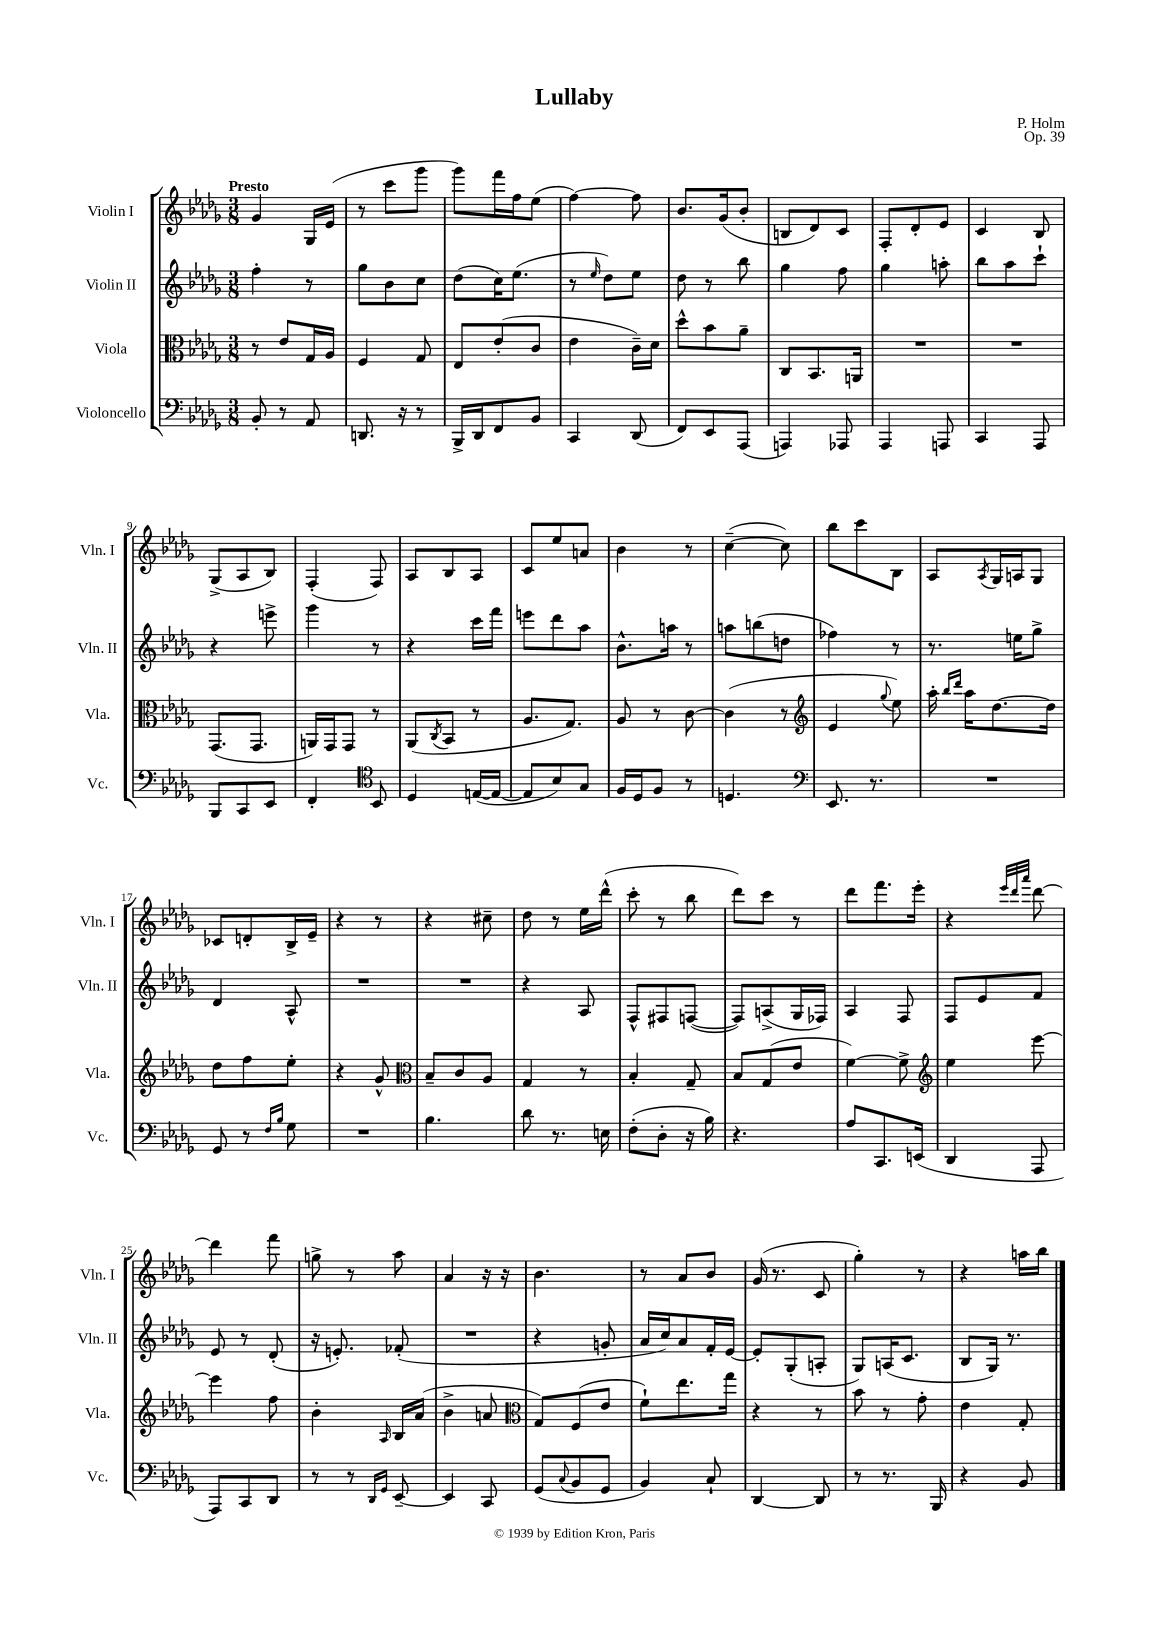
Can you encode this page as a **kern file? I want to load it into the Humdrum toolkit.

**kern	**kern	**kern	**kern
*part4	*part3	*part2	*part1
*staff4	*staff3	*staff2	*staff1
*I"Violoncello	*I"Viola	*I"Violin II	*I"Violin I
*I'Vc.	*I'Vla.	*I'Vln. II	*I'Vln. I
*clefF4	*clefC3	*clefG2	*clefG2
*k[b-e-a-d-g-]	*k[b-e-a-d-g-]	*k[b-e-a-d-g-]	*k[b-e-a-d-g-]
*M3/8	*M3/8	*M3/8	*M3/8
=1	=1	=1	=1
!	!	!	!LO:TX:a:B:t=Presto
8BB-'/	8r	4ff'\	4g-/
8r	8e-/L	.	.
8AA-/	16G-/L	8r	16G-/LL
.	16A-/JJ	.	(16e-/JJ
=2	=2	=2	=2
8.DDn/	4F/	8gg-\L	8r
.	.	8b-\	8ccc\L
16r	.	.	.
8r	8G-/	8cc\J	8ggg-\J
=3	=3	=3	=3
16BBB-^/LL	8E-/L	(8dd-\L	8ggg-\L)
16DD-/J	.	.	.
8FF/	(8e-'/	16cc\K)	16fff\L
.	.	(8.ee-\J	16ff\J
8BB-/J	8c/J	.	(8ee-\J
=4	=4	=4	=4
4CC/	4e-\	8r	[4ff\)
.	.	16qqee-/	.
.	.	8dd-\L)	.
(8DD-/	16c~\LL)	8ee-\J	8ff\]
.	16d-\JJ	.	.
=5	=5	=5	=5
8FF/L)	8dd-^^\L	8dd-\	8.b-/L
8EE-/	8b-\	8r	.
.	.	.	(16g-/k
(8AAA-/J	8a-~\J	8bb-\	8b-'/J
=6	=6	=6	=6
4AAAn/)	8C/L	4gg-\	8Bn/L
.	8.BB-/	.	8d-/)
8AAA-X/	.	8ff\	8c/J
.	16AAn/Jk	.	.
=7	=7	=7	=7
4AAA-/	4.r	4gg-\	8F'/L
.	.	.	8d-'/
8AAAn/	.	8aan'\	8e-/J
=8	=8	=8	=8
4CC/	4.r	8bb-\L	4c/
.	.	8aa-\	.
8AAA-/	.	8ccc`\J	8B-/
!!LO:LB:g=z
=9	=9	=9	=9
8BBB-/L	(8.GG-/L	4r	(8G-^/L
8CC/	.	.	8A-/
.	8.GG-/J	.	.
8EE-/J	.	8eeen^\	8B-/J)
=10	=10	=10	=10
4FF'/	16AAn/LL)	4ggg-\	(4F'/
.	16GG-/J	.	.
.	8GG-/J	.	.
*clefC4	*	*	*
8BB-/	8r	8r	8F/)
=11	=11	=11	=11
4D-/	(8AA-/L	4r	8A-/L
.	8qC/	.	.
.	8BB-/J	.	8B-/
([16En/LL	8r	16ccc\LL	8A-/J
16E/JJ_	.	16fff\JJ	.
=12	=12	=12	=12
8E/L]	8.A-/L	8eeen\L	8c/L
8B-/)	.	8ddd-\	8ee-/
.	8.G-/J)	.	.
8G-/J	.	8aa-\J	8an/J
=13	=13	=13	=13
16F/LL	8A-/	8.b-^^\L	4b-\
16D-/J	.	.	.
8F/J	8r	.	.
.	.	16aan\Jk	.
8r	[8c\	8r	8r
=14	=14	=14	=14
4.Dn/	(4c\]	8aan\L	([4cc~\
.	.	(8bbn\	.
.	8r	8ddn\J	8cc\])
=15	=15	=15	=15
*clefF4	*clefG2	*	*
8.EE-/	4e-/	4ff-X\)	8bb-\L
.	.	.	8ccc\
8.r	.	.	.
.	8qqgg-/	.	.
.	8ee-\)	8r	8B-\J
=16	=16	=16	=16
4.r	16aa-'\	8.r	8A-/L
.	16qqbb-/LL	.	.
.	16qqddd-/JJ	.	.
.	16aa-\KL	.	.
.	.	.	8qA-/
.	[8.dd-\	.	16G-/L
.	.	16een\KL	16An/J
.	.	8gg-^\J	8G-/J
.	16dd-\Jk]	.	.
!!LO:LB:g=z
=17	=17	=17	=17
8GG-/	8dd-\L	4d-/	8c-X/L
8r	8ff\	.	8dn'/
16qqF/LL	.	.	.
16qqB-/JJ	.	.	.
8G-\	8ee-'\J	8A-^^/	16B-^/L
.	.	.	16e-~/JJ
=18	=18	=18	=18
4.r	4r	4.r	4r
.	8g-^^/	.	8r
=19	=19	=19	=19
*	*clefC3	*	*
4.B-\	8B-~/L	4.r	4r
.	8c/	.	.
.	8A-/J	.	8cc#X~\
=20	=20	=20	=20
8d-\	4G-/	4r	8dd-\
8.r	.	.	8r
.	8r	8A-/	16ee-\LL
16En\	.	.	(16ddd-^^\JJ
=21	=21	=21	=21
(8F'\L	4B-'/	8F^^/L	8ccc'\
8D-'\J	.	8F#X/	8r
16r	8G-~/	([8Fn/J	8bb-\
16B-\)	.	.	.
=22	=22	=22	=22
4.r	8B-/L	8F/L])	8ddd-\L)
.	(8G-/	(8An^/	8ccc\J
.	8e-/J	16G-/L	8r
.	.	16F-X/JJ)	.
=23	=23	=23	=23
8A-/L	[4f\)	4A-/	8ddd-\L
8.CC/	.	.	8.fff\
.	8f^\]	8F/	.
(16EEn/Jk	.	.	16eee-'\Jk
=24	=24	=24	=24
*	*clefG2	*	*
4DD-/	4ee-\	8F/L	4r
.	.	8e-/	.
.	.	.	32qqeee-/LLL
.	.	.	32qqddd-/
.	.	.	32qqaaa-/JJJ
8AAA-/	[8eee-\	8f/J	[8ddd-\
!!LO:LB:g=z
=25	=25	=25	=25
8AAA-/L)	4eee-\]	8e-/	4ddd-\]
8CC/	.	8r	.
8DD-/J	8ff\	(8d-'/	8fff\
=26	=26	=26	=26
8r	4b-'\	16r	8ggn^\
.	.	8.en'/)	.
8r	.	.	8r
16qqDD-/LL	.	.	.
16qqGG-/JJ	16qqA-/	.	.
[8EE-~/	16B-/LL	(8f-X'/	8aa-\
.	(16a-/JJ	.	.
=27	=27	=27	=27
4EE-/]	4b-^\	4.r	4a-/
8CC/	8an/	.	16r
.	.	.	16r
=28	=28	=28	=28
*	*clefC3	*	*
(8GG-/L	8G-/L)	4r	4.b-\
8qqC/	.	.	.
8BB-/	(8F/	.	.
8GG-/J	8e-/J	8gn'/	.
=29	=29	=29	=29
4BB-/)	8f`\L)	16a-/LL	8r
.	.	16cc/J)	.
.	8.ee-\	8a-/	8a-/L
8C`/	.	16f'/L	8b-/J
.	16gg-\Jk	[16e-/JJ	.
=30	=30	=30	=30
[4DD-/	4r	8e-'/L]	(16g-/
.	.	.	8.r
.	.	(8G-'/	.
8DD-/]	8r	8An'/J	8c/
=31	=31	=31	=31
8r	8b-\	8G-/L)	4gg-'\)
8.r	8r	(16An/K	.
.	.	8.c/J	.
.	8g-'\	.	8r
16BBB-/	.	.	.
=32	=32	=32	=32
4r	4e-\	8B-/L	4r
.	.	16G-/Jk)	.
.	.	8.r	.
8BB-/	8G-'/	.	16aan\LL
.	.	.	16bb-\JJ
==	==	==	==
*-	*-	*-	*-
